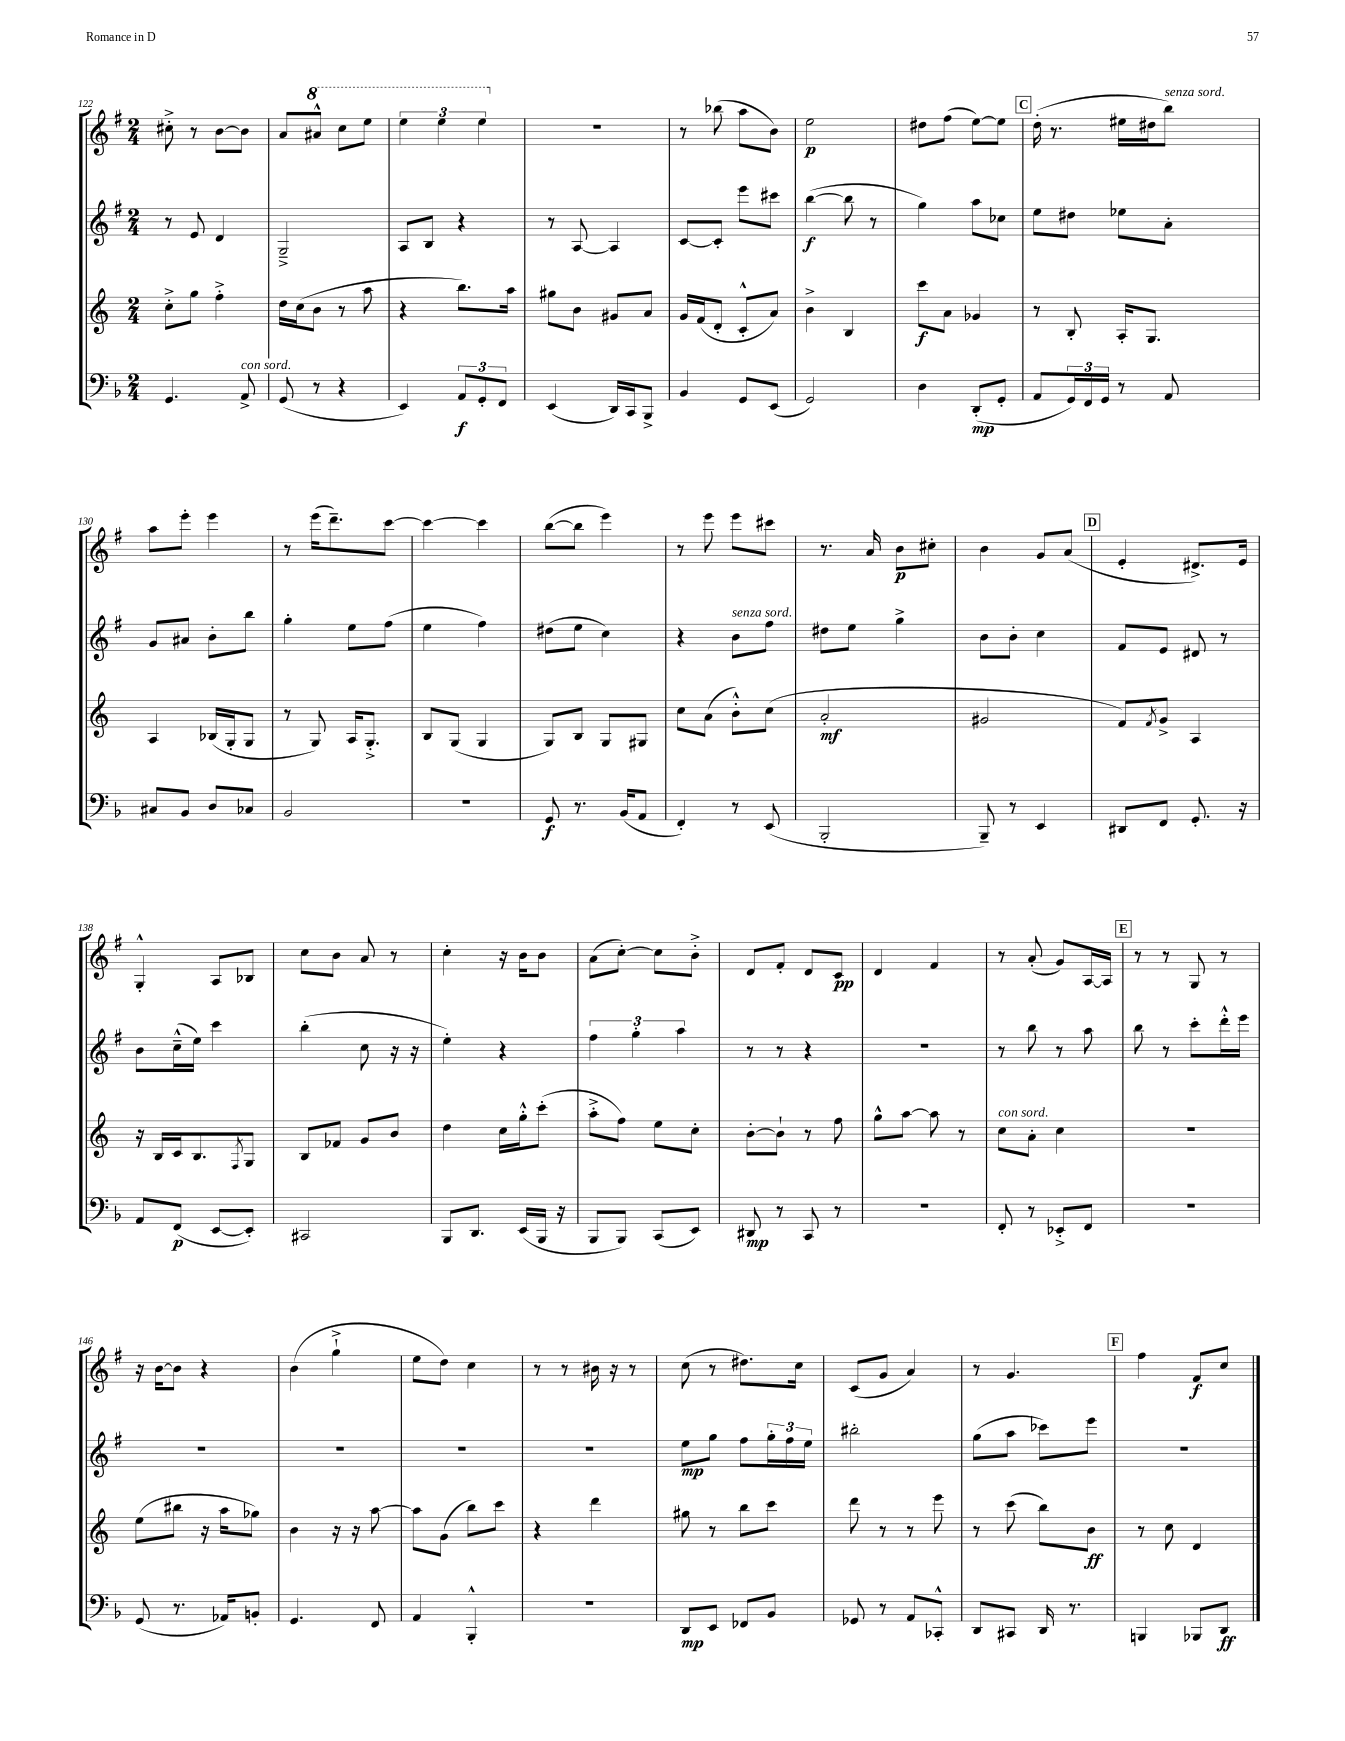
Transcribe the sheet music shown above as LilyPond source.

<<
\new StaffGroup <<
\new Staff = "s0" {
    \clef treble \key g \major \numericTimeSignature \time 2/4
    cis''8-.-> r8 b'8~ b'8 |
    a'8 \ottava #1 ais''8-^ c'''8 e'''8 |
    \tuplet 3/2 { e'''4 e'''4 e'''4 \ottava #0 } |
    R2 |
    r8 bes''8( a''8 b'8) |
    e''2\p |
    dis''8 fis''8( e''8~) e''8 |
    \mark \markup { \box "C" } d''16-.( r8. eis''16 dis''16 b''8^\markup { \italic "senza sord." }) |
    a''8 e'''8-. e'''4 |
    r8 e'''16( d'''8.--) c'''8~ |
    c'''4~ c'''4 |
    b''8~( b''8 e'''4) |
    r8 e'''8 e'''8 cis'''8 |
    r8. a'16 b'8\p cis''8-. |
    b'4 g'8 a'8( |
    \mark \markup { \box "D" } e'4-. dis'8.->) e'16 |
    g4-.-^ a8 bes8 |
    c''8 b'8 a'8 r8 |
    c''4-. r16 b'16 b'8 |
    a'8( c''8~-.) c''8 b'8-.-> |
    d'8 fis'8-. d'8 c'8\pp |
    d'4 fis'4 |
    r8 a'8-.( g'8) a16~ a16 |
    \mark \markup { \box "E" } r8 r8 g8 r8 |
    r16 b'16~ b'8 r4 |
    b'4( g''4-!-> |
    e''8 d''8) c''4 |
    r8 r8 bis'16 r16 r8 |
    c''8( r8 dis''8.) c''16 |
    c'8( g'8 a'4) |
    r8 g'4. |
    \mark \markup { \box "F" } fis''4 fis'8\f c''8 \bar "|." |
}
\new Staff = "s1" {
    \clef treble \key g \major \numericTimeSignature \time 2/4
    r8 e'8 d'4 |
    g2---> |
    a8 b8 r4 |
    r8 a8~ a4 |
    c'8~ c'8-. e'''8 cis'''8 |
    b''4~\f( b''8 r8 |
    g''4) a''8 ces''8 |
    \mark \markup { \box "C" } e''8 dis''8 ees''8 a'8-. |
    g'8 ais'8 b'8-. b''8 |
    g''4-. e''8 fis''8( |
    e''4 fis''4) |
    dis''8( e''8 c''4) |
    r4 b'8^\markup { \italic "senza sord." } fis''8 |
    dis''8 e''8 g''4-> |
    b'8 b'8-. c''4 |
    \mark \markup { \box "D" } fis'8 e'8 dis'8 r8 |
    b'8 c''16---^( e''16) c'''4 |
    b''4-.( c''8 r16 r16 |
    e''4-.) r4 |
    \tuplet 3/2 { fis''4 g''4-. a''4 } |
    r8 r8 r4 |
    R2 |
    r8 b''8 r8 a''8 |
    \mark \markup { \box "E" } b''8 r8 c'''8-. d'''16-.-^ e'''16 |
    R2 |
    R2 |
    R2 |
    R2 |
    e''8\mp g''8 fis''8 \tuplet 3/2 { g''16-. fis''16 e''16 } |
    bis''2-. |
    g''8( a''8 ces'''8) e'''8 |
    \mark \markup { \box "F" } R2 \bar "|." |
}
\new Staff = "s2" {
    \clef treble \key c \major \numericTimeSignature \time 2/4
    c''8-.-> g''8 f''4-.-> |
    d''16 c''16( b'8 r8 a''8 |
    r4 b''8.) a''16 |
    gis''8 b'8 gis'8 a'8 |
    g'16 f'16( d'8-. c'8-.-^ a'8) |
    b'4-> b4 |
    c'''8\f a'8 ges'4 |
    \mark \markup { \box "C" } r8 b8-. a16-. g8. |
    a4 bes16( g16-. g8 |
    r8 g8) a16 g8.-.-> |
    b8 g8( g4 |
    g8) b8 g8 gis8 |
    c''8 a'8( b'8-.-^) c''8( |
    a'2-.\mf |
    gis'2 |
    \mark \markup { \box "D" } f'8) \acciaccatura { f'8 } g'8-> a4 |
    r16 b16 c'16 b8. \acciaccatura { f8 } g8 |
    b8 fes'8 g'8 b'8 |
    d''4 c''16 g''16-.-^ c'''8-.( |
    a''8-.-> f''8) e''8 c''8-. |
    b'8~-. b'8-! r8 f''8 |
    g''8-^ a''8~ a''8 r8 |
    c''8^\markup { \italic "con sord." } a'8-. c''4 |
    \mark \markup { \box "E" } R2 |
    e''8( bis''8 r16 a''16 ges''8) |
    b'4 r16 r16 a''8~ |
    a''8 g'8( b''8) c'''8 |
    r4 d'''4 |
    gis''8 r8 b''8 c'''8 |
    d'''8 r8 r8 e'''8 |
    r8 c'''8( b''8) b'8\ff |
    \mark \markup { \box "F" } r8 c''8 d'4 \bar "|." |
}
\new Staff = "s3" {
    \clef bass \key f \major \numericTimeSignature \time 2/4
    g,4. a,8->^\markup { \italic "con sord." } |
    g,8( r8 r4 |
    e,4) \tuplet 3/2 { a,8\f g,8-. f,8 } |
    e,4( d,16) c,16 bes,,8-> |
    bes,4 g,8 e,8( |
    g,2) |
    d4 d,8-.\mp( g,8-. |
    \mark \markup { \box "C" } a,8 \tuplet 3/2 { g,16) f,16 g,16 } r8 a,8 |
    cis8 bes,8 d8 ces8 |
    bes,2 |
    r2 |
    g,8\f r8. bes,16( a,8 |
    f,4-.) r8 e,8( |
    bes,,2-. |
    bes,,8--) r8 e,4 |
    \mark \markup { \box "D" } dis,8 f,8 g,8.-. r16 |
    a,8 f,8\p( e,8~ e,8-.) |
    cis,2 |
    bes,,8 d,8. e,16( bes,,16 r16 |
    bes,,8 bes,,8) c,8( e,8) |
    dis,8\mp r8 c,8 r8 |
    R2 |
    f,8-. r8 ees,8-.-> f,8 |
    \mark \markup { \box "E" } R2 |
    g,8( r8. aes,16) b,8-. |
    g,4. f,8 |
    a,4 bes,,4-.-^ |
    r2 |
    d,8\mp e,8 fes,8 bes,8 |
    ges,8 r8 a,8 ces,8-.-^ |
    d,8 cis,8 d,16 r8. |
    \mark \markup { \box "F" } b,,4 bes,,8 d,8\ff \bar "|." |
}
>>
>>
\layout { \context { \Score currentBarNumber = #122 } }
